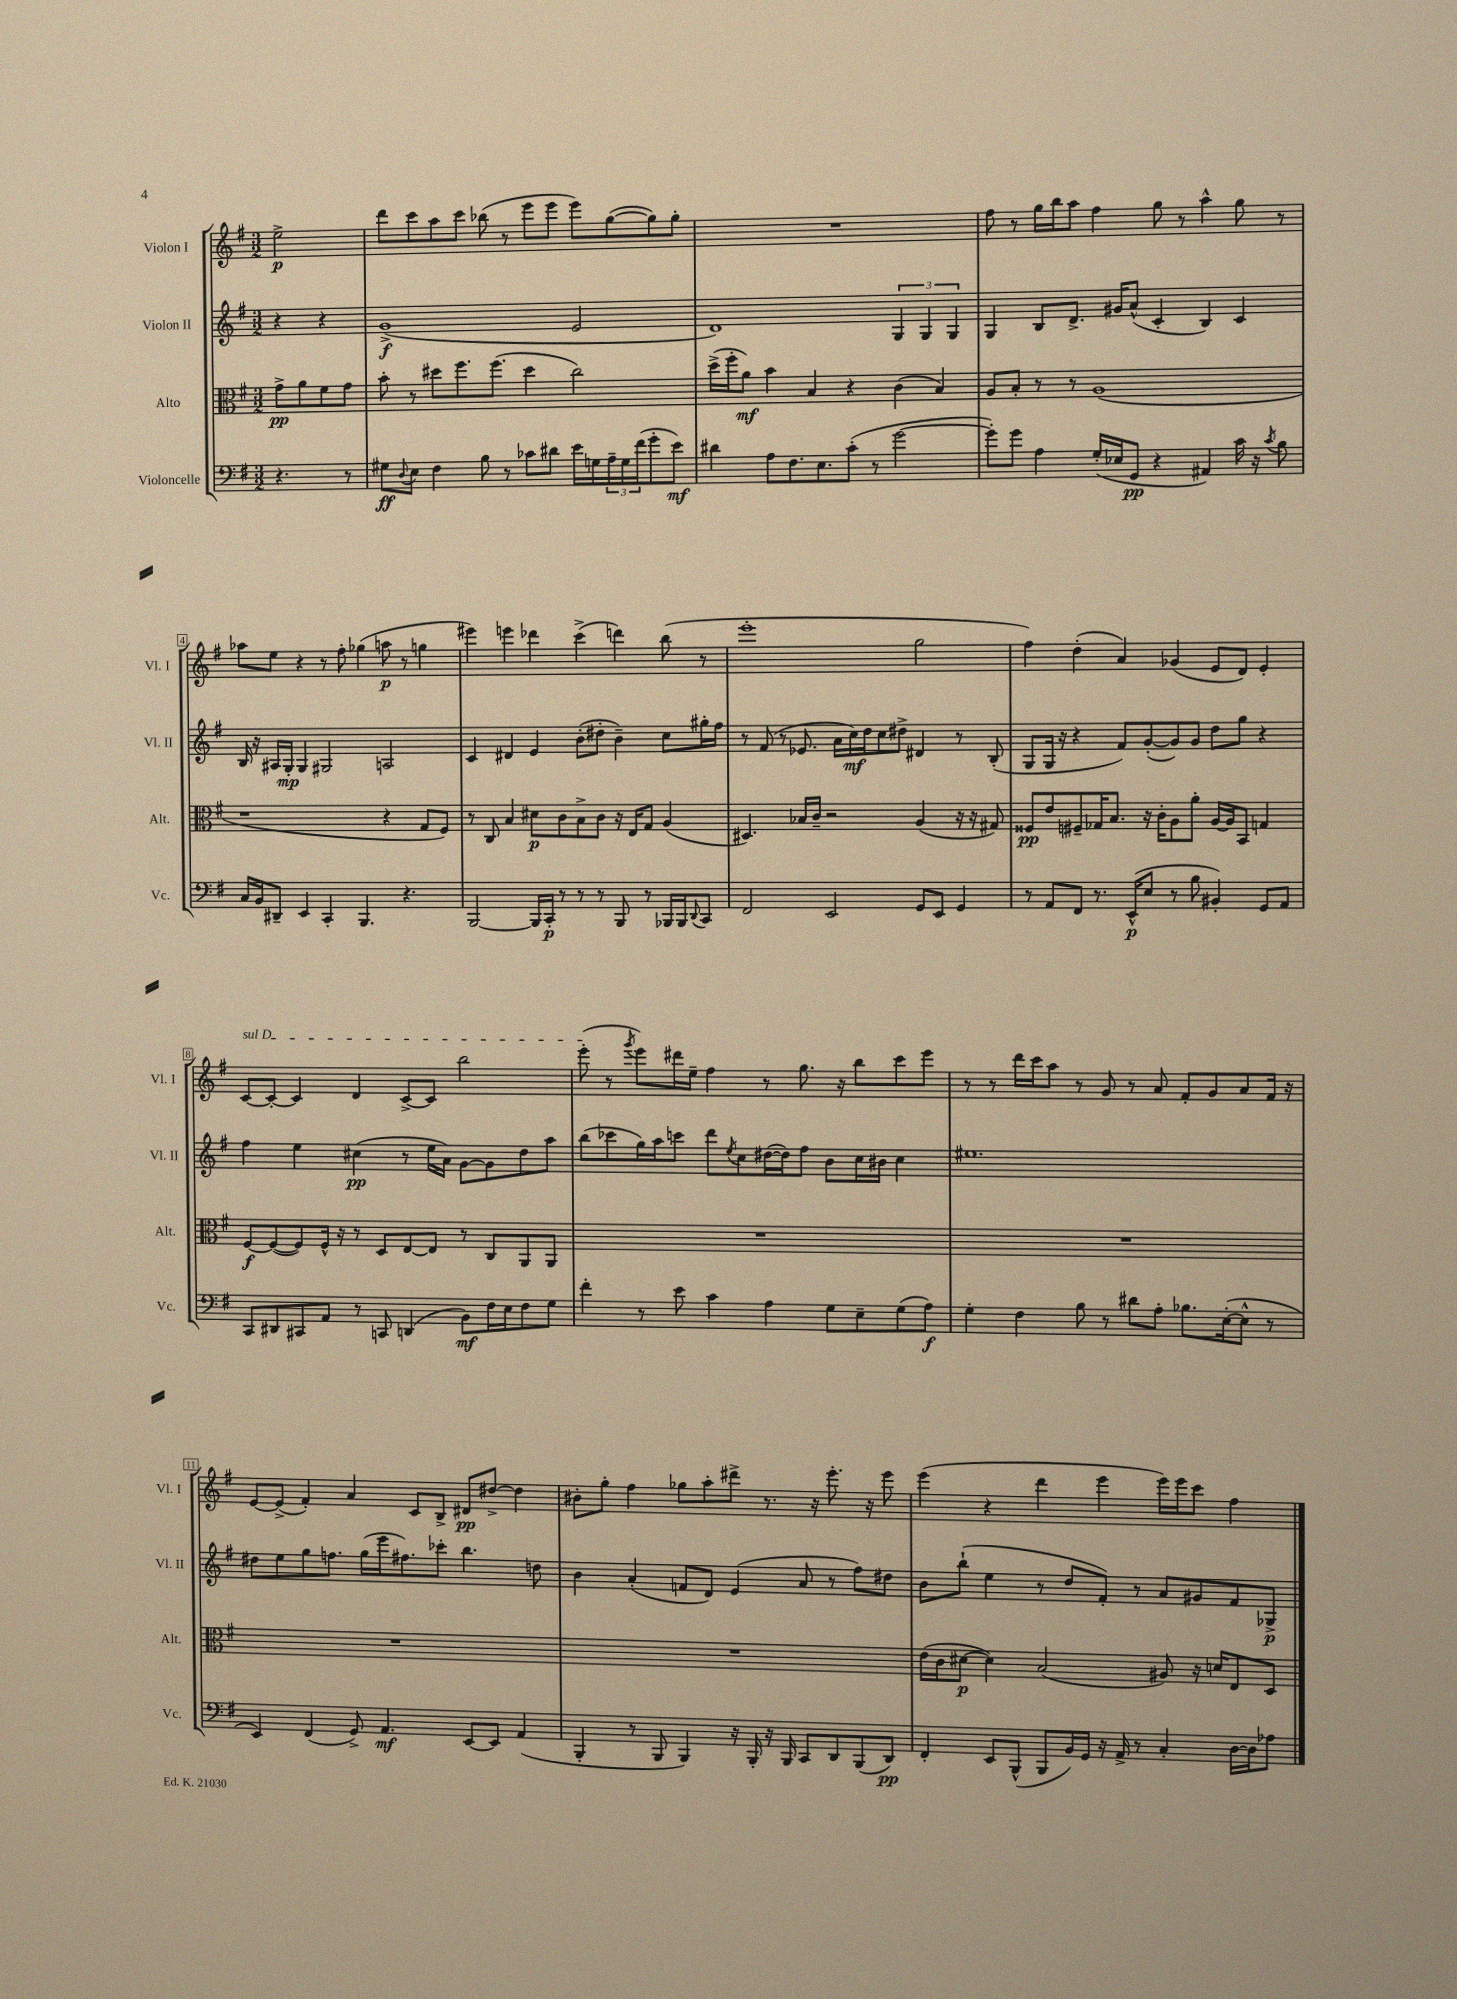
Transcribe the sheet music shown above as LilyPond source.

<<
\new StaffGroup <<
\new Staff = "s0" \with { instrumentName = "Violon I" shortInstrumentName = "Vl. I" } {
    \clef treble \key g \major \numericTimeSignature \time 3/2 \partial 2
    e''2->\p |
    d'''8 c'''8 a''8 c'''8 bes''8( r8 e'''8 e'''8 e'''8) g''8~( g''8) g''8-. |
    R1. |
    fis''8 r8 g''16 b''16 a''8 fis''4 g''8 r8 a''4-^ g''8 r8 |
    aes''8 e''8 r4 r8 fis''8-. ges''4( a''8\p r8 g''4 |
    eis'''4) e'''4 des'''4 c'''4->( d'''4) b''8( r8 |
    e'''1-. g''2 |
    fis''4) d''4-.( a'4) ges'4( e'8 d'8) e'4-. |
    \once \override TextSpanner.bound-details.left.text = \markup { \italic "sul D" } c'8~\startTextSpan c'8~-. c'4 d'4 c'8~-> c'8 b''2 |
    e'''8-.\stopTextSpan( r8 \acciaccatura { g'''8 } e'''8) dis'''16 e''16-- fis''4 r8 g''8. r16 b''8 c'''8 e'''8 |
    r8 r8 d'''16 c'''16 a''8 r8 g'8 r8 a'8 fis'8-. g'8 a'8 fis'16 r16 |
    e'8~ e'8->( fis'4-.) a'4 c'8 b8-> dis'8\pp dis''8~-> dis''4 |
    bis'8-. g''8-. fis''4 ges''8 a''8-. dis'''8-> r8. r16 e'''8.-. r16 e'''8 |
    e'''4( r4 d'''4 e'''4 e'''16) e'''16 c'''8 fis''4 \bar "|." |
}
\new Staff = "s1" \with { instrumentName = "Violon II" shortInstrumentName = "Vl. II" } {
    \clef treble \key g \major \numericTimeSignature \time 3/2 \partial 2
    r4 r4 |
    g'1->\f( e'2 |
    d'1) \tuplet 3/2 { g4 g4 g4 } |
    g4 b8 d'8.-> gis'16 a'8-^( c'4-. b4) c'4 |
    b16 r16 ais16 g16-.\mp g4 gis2 a2 |
    c'4 dis'4 e'4 b'8-.( dis''8-. b'4--) c''8 gis''16-. fis''16 |
    r8 fis'8( r8 ees'8. a'16 c''16\mf) d''16 c''8 dis''8-> dis'4 r8 b8-.( |
    g8 g16 r16 r4 fis'8) g'8~-.( g'8) g'8 d''8 g''8 r4 |
    fis''4 e''4 cis''4\pp( r8 e''16 a'16) g'8~ g'8 d''8 a''8 |
    b''8( ces'''8 g''16) a''16 c'''8 d'''8 \acciaccatura { e''8 } c''8 dis''16~( dis''16) fis''8 b'8 c''16 bis'16 c''4 |
    eis''1. |
    dis''8 e''8 g''8 f''8. g''16( e'''16 fis''8.) ces'''8-. b''4. d''8 |
    b'4 a'4-.( f'8 d'8) e'4( a'8 r8 fis''8) dis''8 |
    b'8 b''8-!( e''4 r8 d''8 fis'8-.) r8 a'8 gis'8 fis'8 ges8->\p \bar "|." |
}
\new Staff = "s2" \with { instrumentName = "Alto" shortInstrumentName = "Alt." } {
    \clef alto \key g \major \numericTimeSignature \time 3/2 \partial 2
    g'8->\pp a'8 fis'8 g'8 |
    b'8-. r8 dis''8 fis''8. fis''8.( dis''4 c''2) |
    d''16->( fis''16-. a'8\mf) b'4 b4 r4 c'4( b4) |
    a8 b8-. r8 r8 a1( |
    r1 r4 g8 fis8) |
    r8 c8 b4 dis'8\p c'8 b8-> c'8 r16 e16 g8 a4( |
    dis4.) bes16 c'16-- r2 a4( r16 r16 gis8) |
    fisis8\pp e'8 fis8-- ges16 b8. r16 c'16-. a8 a'8-. a16~ a16 b,8 g4 |
    fis8~\f fis8~( fis8) fis16-^ r16 r8 d8 e8~ e8 r8 c8 a,8 a,8 |
    R1. |
    R1. |
    R1. |
    R1. |
    e'16( c'16 dis'8~\p dis'4) b2( ais8) r16 d'16 e8 d8 \bar "|." |
}
\new Staff = "s3" \with { instrumentName = "Violoncelle" shortInstrumentName = "Vc." } {
    \clef bass \key g \major \numericTimeSignature \time 3/2 \partial 2
    r4. r8 |
    gis8\ff \appoggiatura { d8 } e8 fis4 b8 r8 ces'8 dis'8 e'16 g16 \tuplet 3/2 { a16-- g16 fis'16( } g'8-. e'8\mf) |
    dis'4 a8 fis8. e8. c'8-.( r8 g'2~ |
    g'8-.) g'8 a4 g16-.( ees16 g,8\pp r4 ais,4) c'16 r16 \acciaccatura { c'8 } b8 |
    c16 b,16 dis,8-- e,4 c,4-. b,,4. r4. |
    b,,2~ b,,16 c,16-.\p r8 r8 r8 b,,8 r8 bes,,16 bes,,16 \appoggiatura { d,8 } c,8 |
    fis,2 e,2 g,8 e,8 g,4 |
    r8 a,8 fis,8 r8. e,16-^\p( e8 r8 b8 bis,4-.) g,8 a,8 |
    c,8 dis,8 cis,8 a,8 r8 c,8 d,4( b,8\mf) fis16 e16 fis8 g8 |
    fis'4-. r8 e'8 c'4 a4 g8 e8-- g8( a8\f) |
    g4-. fis4 b8 r8 dis'8 a8-. bes8. e16~-.( e8-^ r8 |
    e,4) fis,4( g,8->) a,4.\mf e,8~ e,8 a,4( |
    b,,4-. r8 b,,8 b,,4) r16 b,,16-. r16 b,,16 c,8 d,8 b,,8( d,8\pp) |
    fis,4-. e,8 b,,8-^( b,,8 b,16) g,16 r16 a,16-> r8 c4-. d16~ d16 aes8 \bar "|." |
}
>>
>>
\layout { \context { \Score \override BarNumber.stencil = #(make-stencil-boxer 0.1 0.3 ly:text-interface::print) } }
